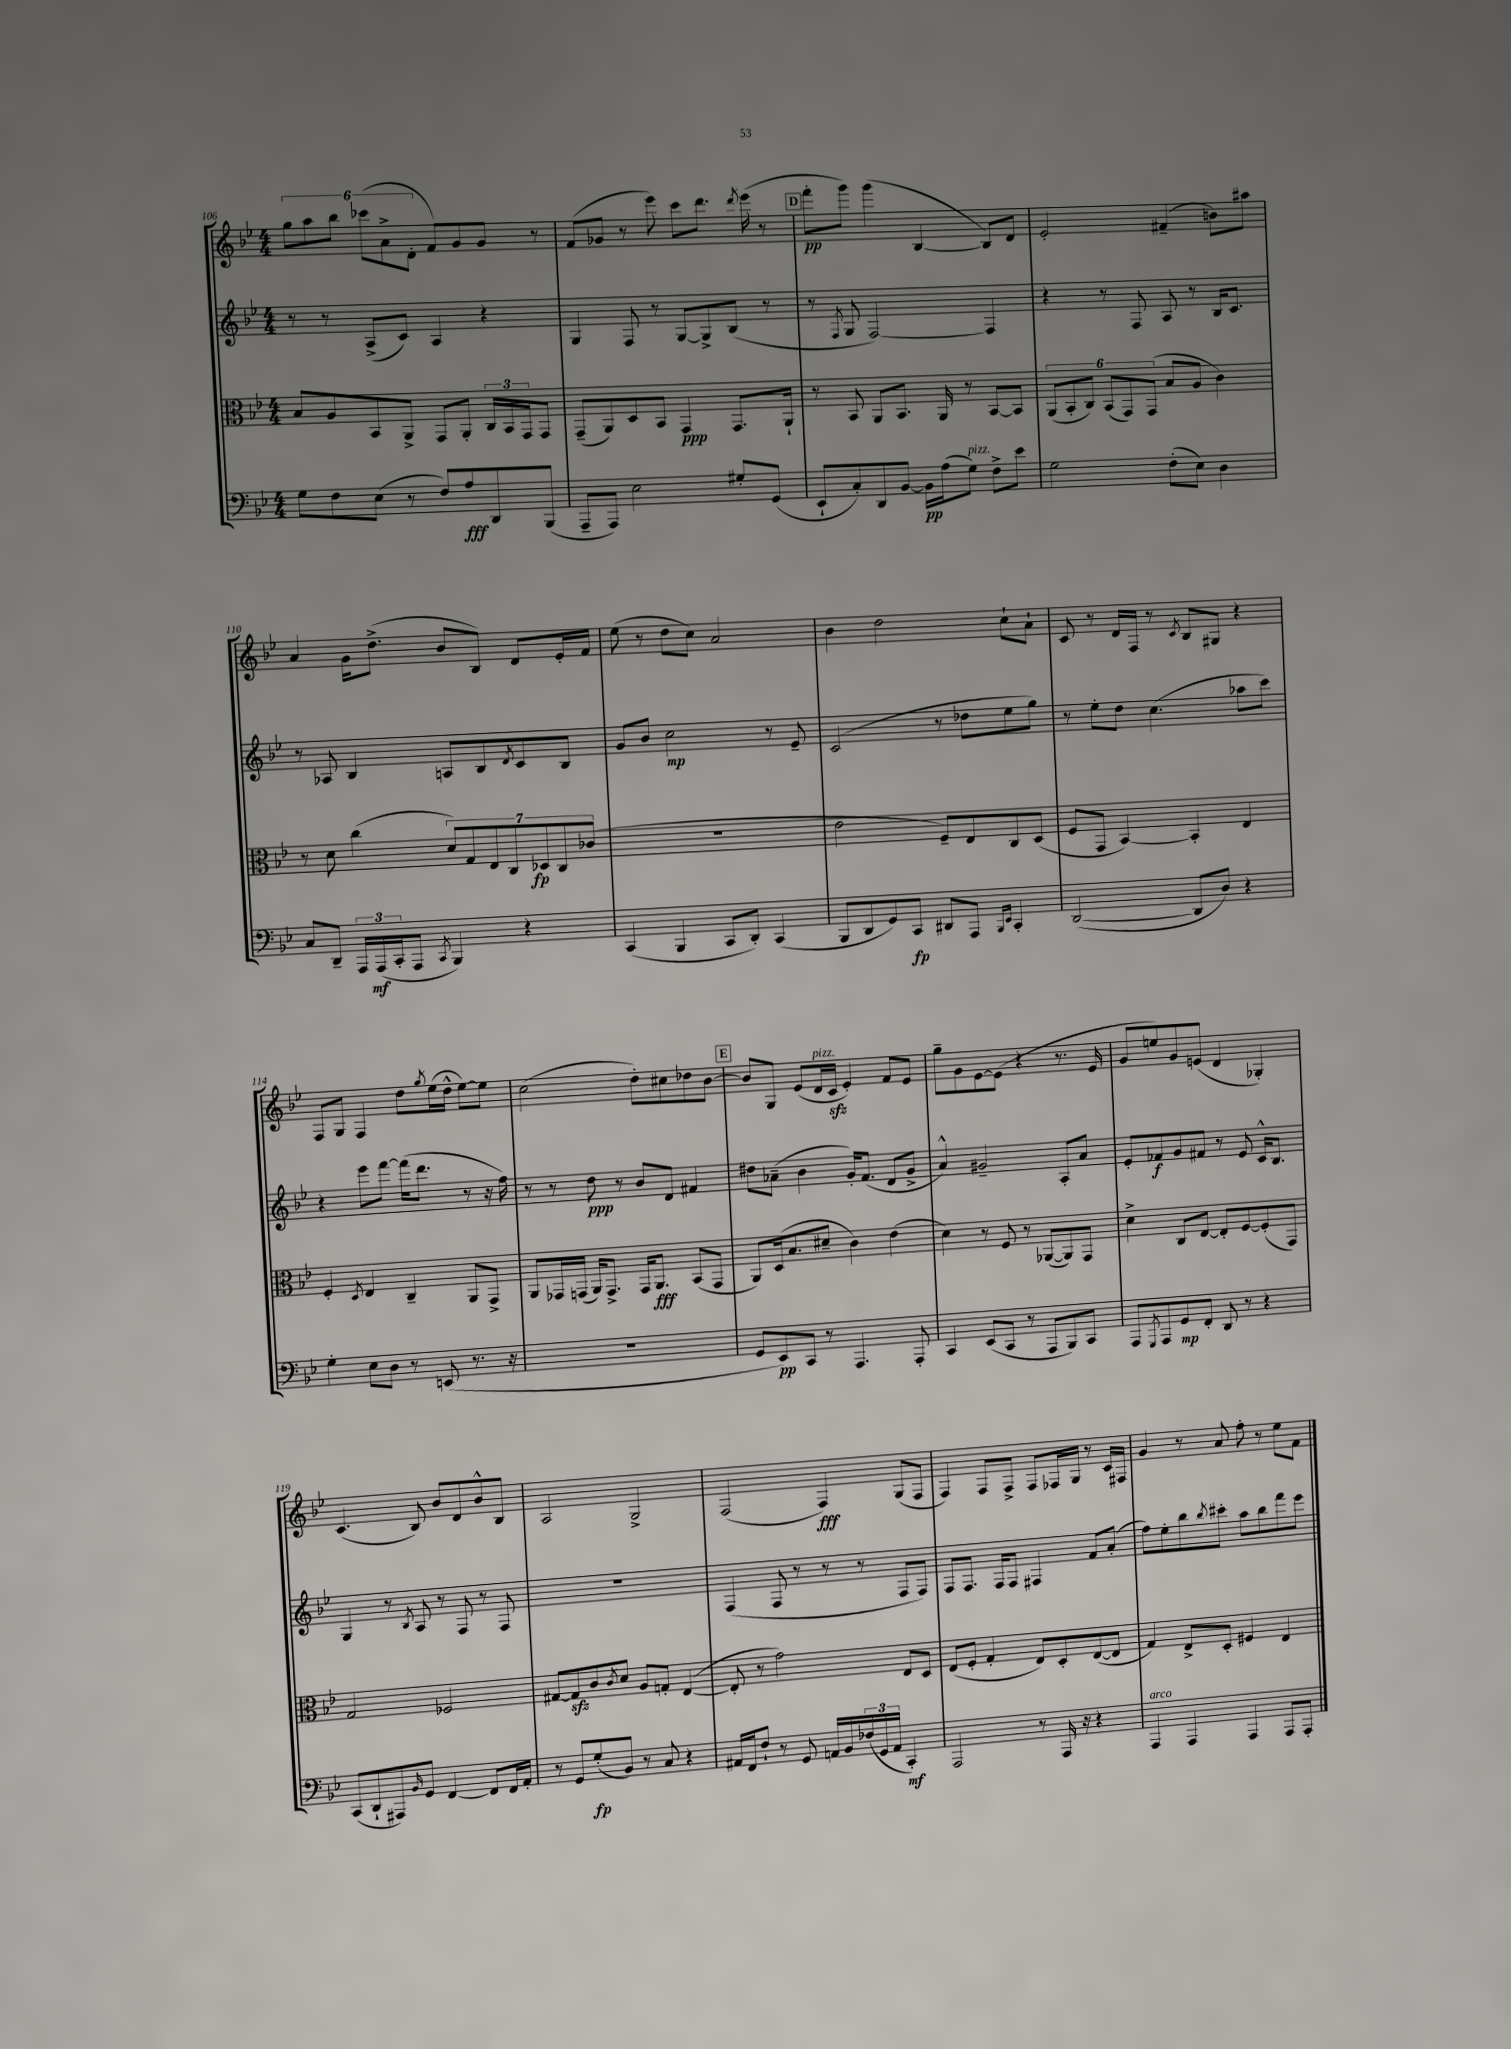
<<
\new StaffGroup <<
\new Staff = "s0" {
    \clef treble \key bes \major \numericTimeSignature \time 4/4
    \tuplet 6/4 { g''8 a''8 bes''8 ces'''8( a'8-> d'8-. } f'8) g'8 g'8 r8 |
    f'8( ges'8 r8 ees'''8) c'''8 d'''8. \acciaccatura { d'''8 } ees'''16( r8 |
    \mark \markup { \box "D" } f'''8-.\pp g'''8) g'''4( bes4~ bes8) d'8 |
    ees'2-. fis'4--( b'8) ais''8 |
    a'4 g'16 d''8.->( bes'8 bes8) d'8 ees'16-. f'16 |
    ees''8( r8 d''8 c''8) a'2 |
    bes'4 d''2 c''8-! a'8-! |
    c'8 r8 d'16 f16 r8 \acciaccatura { c'8 } bes8 gis8 r4 |
    f8 g8 f4 d''8 \acciaccatura { g''8 } ees''16( d''16-^ ees''8~) ees''8 |
    c''2( d''8-.) cis''8 des''8 bes'8~ |
    \mark \markup { \box "E" } bes'8 g8 ees'8( d'16^\markup { \italic "pizz." } c'16\sfz ees'4-.) f'8 ees'8 |
    g''8-- g'8 ees'8~ ees'8( r4 r8. ees'16 |
    g'8 e''8) g'8 e'8( d'4 ges4-.) |
    c'4.( bes8) bes'8 d'8 bes'8-^ bes8 |
    a2 g2-> |
    f2( f4\fff) g8( f8 |
    f4) f8 f8-> f8 fes16 g16 r8 c'16 fis16 |
    g'4 r8 a'8 f''8-. r8 ees''8 f'8 \bar "|." |
}
\new Staff = "s1" {
    \clef treble \key bes \major \numericTimeSignature \time 4/4
    r8 r8 a8->( c'8) a4 r4 |
    g4 f8 r8 g8~ g8-> bes8( r8 |
    \mark \markup { \box "D" } r8 \acciaccatura { f8 } g8 f2~) f4 |
    r4 r8 f8 a8 r8 bes16 c'8. |
    r8 aes8 bes4 a8 bes8 \acciaccatura { d'8 } c'8 bes8 |
    g'8 bes'8 c''2\mp r8 ees'8-- |
    c'2( r8 des''8 ees''8 g''8) |
    r8 ees''8-. d''8 c''4.( aes''8 c'''8) |
    r4 ees'''8 f'''8~ f'''16( d'''8. r8 r16 f''16) |
    r8 r8 d''8\ppp r8 bes'8 d'8 fis'4 |
    \mark \markup { \box "E" } dis''8 aes'8--( bes'4 g'16-.) f'8.( d'8 g'8-> |
    a'4-^) gis'2-- a8-. a'8 |
    ees'8-. fes'8\f g'8 fis'8 r8 ees'8 c'16-^ bes8. |
    g4 r8 \acciaccatura { bes8 } a8 r8 f8 r8 f8 |
    R1 |
    f4( f8 r8 r8 r8 f8 f8) |
    f8 f8. f16 f8 fis4 f'8 a'8-.( |
    f''8) ees''8-. bes''8 \acciaccatura { bes''8 } cis'''8-. a''8 bes''8 f'''8 ees'''8 \bar "|." |
}
\new Staff = "s2" {
    \clef alto \key bes \major \numericTimeSignature \time 4/4
    bes8 a8 bes,8 a,8-> g,8 a,8-. \tuplet 3/2 { c16 bes,16 g,16 } g,8 |
    g,8--( a,8) d8 bes,8 g,4\ppp g,8. a,16-! |
    \mark \markup { \box "D" } r8 bes,8 a,8 bes,8. a,16 r8 bes,8~ bes,8 |
    \tuplet 6/4 { a,8( bes,8-. c8) bes,8( g,8) g,8( } bes8 a8 c'4) |
    r8 d'8 c''4( \tuplet 7/4 { d'8) g8 ees8 c8 des8\fp c8 ces'8( } |
    R1 |
    ees'2 f8--) ees8 c8 d8( |
    f8 g,8 bes,4~) bes,4-. ees4 |
    f4-. \acciaccatura { d8 } ees4 c4-- a,8 g,8-> |
    a,8 ges,16 g,16( a,16) g,8.-> g,16 a,8.\fff bes,8( g,8 |
    \mark \markup { \box "E" } a,8) d16( bes8. dis'8-- c'4) ees'4( |
    d'4) r8 f8 r8 aes,8~( aes,8) g,8 |
    d'4-> c8 ees8~ ees8-. f8~ f8-.( g,8) |
    g2 fes2 |
    gis8~ gis8\sfz c'8 \acciaccatura { c'8 } d'8 a8 g8-. ees4~( |
    ees8-. r8 g'2) ees8 d8 |
    ees8( f8-. g4-. ees8) d8-. ees8~( ees8 |
    g4) ees8-> d8-. fis4 ees4 \bar "|." |
}
\new Staff = "s3" {
    \clef bass \key bes \major \numericTimeSignature \time 4/4
    g8 f8 ees8( r8 f8) a8\fff d,8 bes,,8( |
    a,,8-- a,,8) ees2 gis8-. g,8( |
    \mark \markup { \box "D" } ees,8-! c8-.) d,8 bes,8~ bes,16\pp a16( g8^\markup { \italic "pizz." }) f8-> ees'8 |
    g2 f8-.( ees8) d4 |
    c8 d,8-- \tuplet 3/2 { a,,16 a,,16\mf( c,16-. } a,,8 \acciaccatura { c,8 } bes,,4) r4 |
    c,4( bes,,4 c,8 d,8-.) c,4( |
    bes,,8 d,8 g,8) c,8\fp dis,8 a,,8 \grace { bes,,16 ees,16 } c,4-. |
    d,2~( d,8 d8) r4 |
    g4-. ees8 d8 r8 e,8( r8. r16 |
    R1 |
    \mark \markup { \box "E" } g,8 ees,8\pp) c,8 r8 a,,4. a,,8-. |
    c,4 ees,8( c,8 r8 a,,8 bes,,8) c,8 |
    a,,8 \acciaccatura { g,,8 } a,,8 g,8\mp f,8-. d,8 r8 r4 |
    c,8( d,8-! ais,,8) \grace { bes,16 } g,8 f,4~ f,8 f,16 a,16-. |
    r8 g,8 g8-.\fp( bes,8) r8 c8 r4 |
    ais,16 f,16 f8-! r8 g,8 a,16 bes,16 \tuplet 3/2 { fes16( g,16 a,16 } c,4-.\mf) |
    a,,2 r8 a,,16 r16 r4 |
    a,,4^\markup { \italic "arco" } a,,4 a,,4 a,,8 a,,8-. \bar "|." |
}
>>
>>
\layout { \context { \Score currentBarNumber = #106 } }
